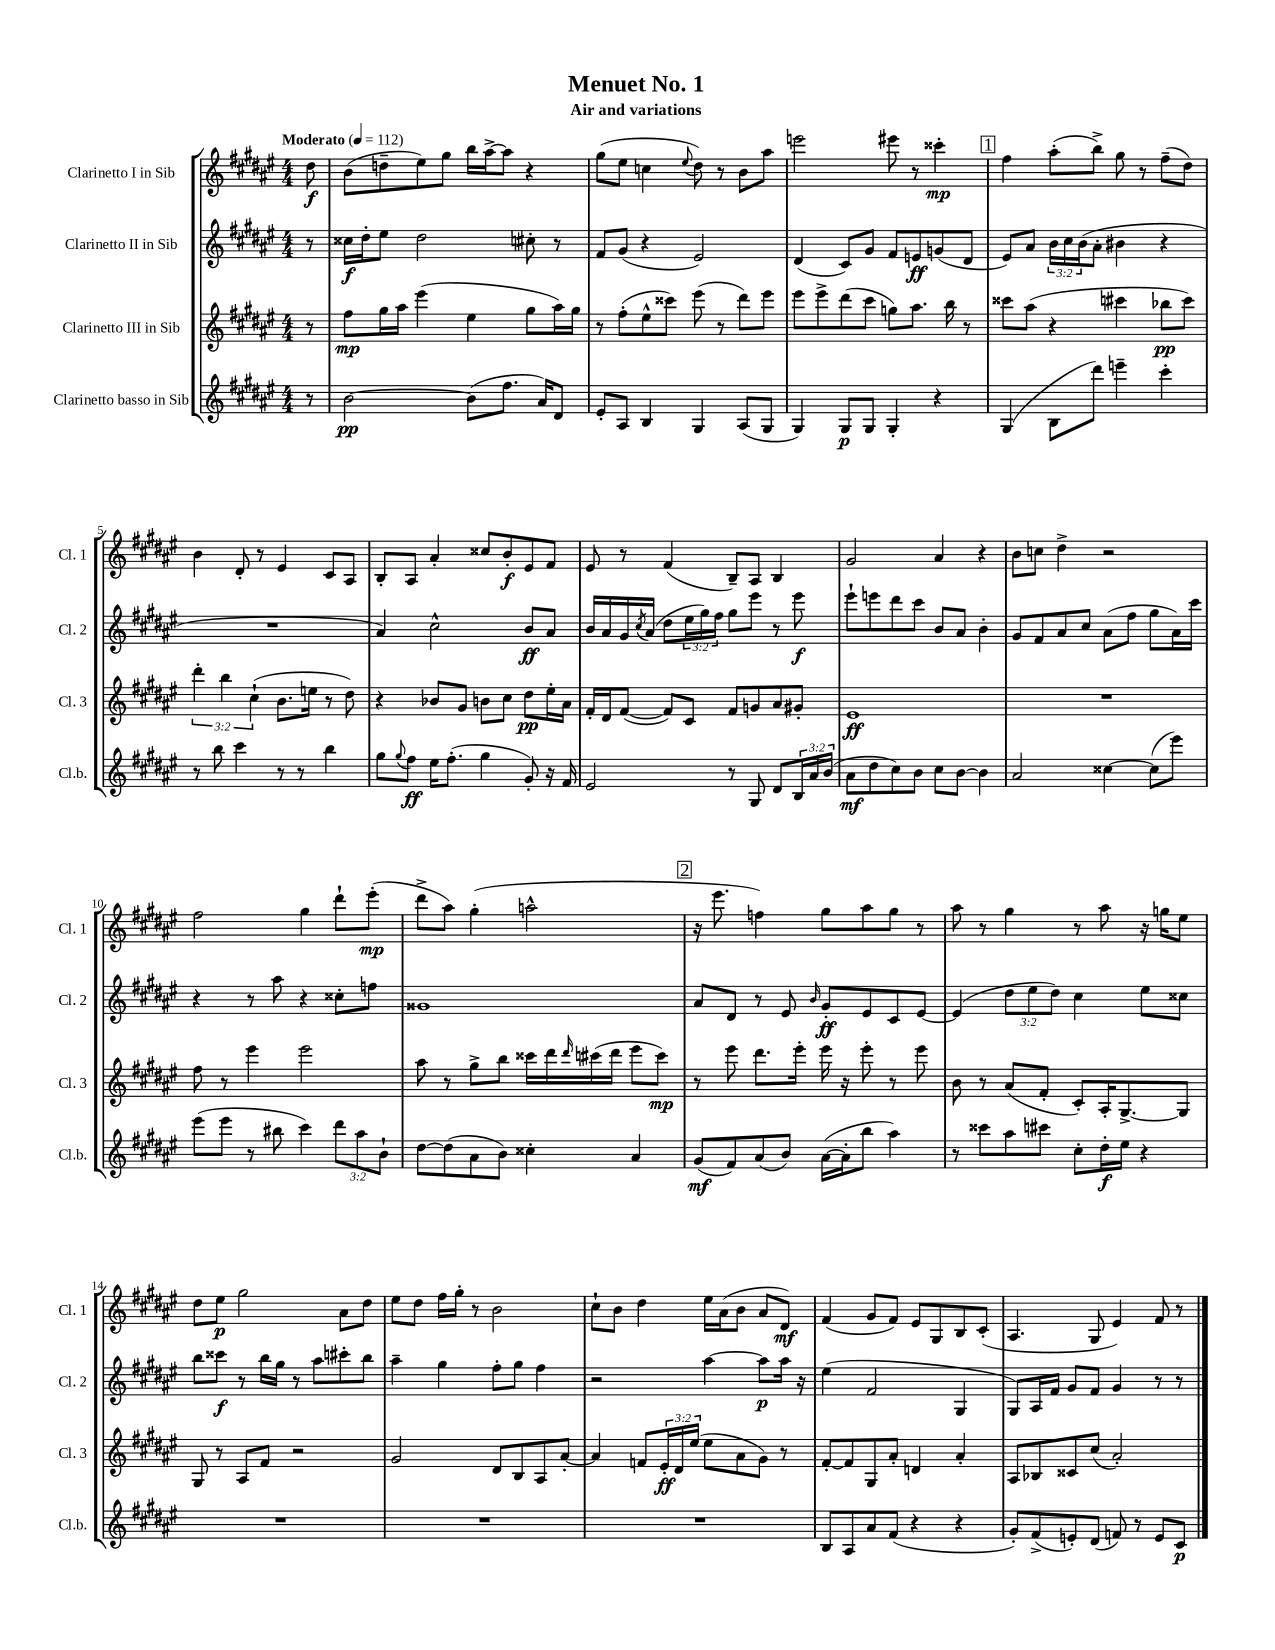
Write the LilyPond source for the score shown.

\header { title = "Menuet No. 1" subtitle = "Air and variations" }
<<
\new StaffGroup <<
\new Staff = "s0" \with { instrumentName = "Clarinetto I in Sib" shortInstrumentName = "Cl. 1" } {
    \clef treble \key fis \major \numericTimeSignature \time 4/4 \partial 8 \tempo "Moderato" 4 = 112
    dis''8\f |
    b'8( d''8-- eis''8) gis''8 b''16 ais''16~-> ais''8 r4 |
    gis''8( eis''8 c''4 \appoggiatura { eis''8 } dis''8) r8 b'8 ais''8 |
    e'''2 eis'''8 r8 cisis'''4-.\mp |
    \mark \markup { \box "1" } fis''4 ais''8-.( b''8->) gis''8 r8 fis''8--( dis''8) |
    b'4 dis'8-. r8 eis'4 cis'8 ais8 |
    b8-. ais8 ais'4-. cisis''8 b'8-.\f eis'8 fis'8 |
    eis'8 r8 fis'4( b8--) ais8 b4 |
    gis'2 ais'4 r4 |
    b'8 c''8 dis''4-> r2 |
    fis''2 gis''4 dis'''8-! eis'''8-.\mp( |
    dis'''8-> ais''8) gis''4-.( a''2-^ |
    \mark \markup { \box "2" } r16 eis'''8. f''4) gis''8 ais''8 gis''8 r8 |
    ais''8 r8 gis''4 r8 ais''8 r16 g''16 eis''8 |
    dis''8 eis''8\p gis''2 ais'8 dis''8 |
    eis''8 dis''8 fis''16 gis''16-. r8 b'2 |
    cis''8-! b'8 dis''4 eis''16 ais'16( b'8 ais'8 dis'8\mf) |
    fis'4( gis'8 fis'8) eis'8 gis8 b8 cis'8-.( |
    ais4. gis8 eis'4) fis'8 r8 \bar "|." |
}
\new Staff = "s1" \with { instrumentName = "Clarinetto II in Sib" shortInstrumentName = "Cl. 2" } {
    \clef treble \key fis \major \numericTimeSignature \time 4/4 \override Staff.TupletNumber.text = #tuplet-number::calc-fraction-text \partial 8
    r8 |
    cisis''16\f dis''16-. eis''8 dis''2 cis''8-. r8 |
    fis'8 gis'8( r4 eis'2) |
    dis'4( cis'8) gis'8 fis'8 e'8\ff g'8( dis'8 |
    \mark \markup { \box "1" } eis'8) ais'8 \tuplet 3/2 { b'16 cis''16 b'16( } ais'8-. bis'4 r4 |
    R1 |
    ais'4) cis''2-^ b'8\ff ais'8 |
    b'16 ais'16 gis'16 \acciaccatura { cis''8 } ais'16( dis''8 \tuplet 3/2 { eis''16 gis''16) fis''16 } gis''8 eis'''8 r8 eis'''8\f |
    eis'''8-! e'''8 dis'''8 cis'''8 b'8 ais'8 b'4-. |
    gis'8 fis'8 ais'8 cis''8 ais'8( fis''8 gis''8 ais'16) cis'''16 |
    r4 r8 ais''8 r4 cisis''8-. f''8 |
    gisis'1 |
    \mark \markup { \box "2" } ais'8 dis'8 r8 eis'8 \grace { b'16 } gis'8-.\ff eis'8 cis'8 eis'8~ |
    eis'4( \tuplet 3/2 { dis''8 eis''8 dis''8) } cis''4 eis''8 cisis''8 |
    b''8 cisis'''8\f r8 b''16 gis''16 r8 ais''8 cis'''8-. b''8 |
    ais''4-- gis''4 fis''8-. gis''8 fis''4 |
    r2 ais''4~ ais''8\p ais''16 r16 |
    eis''4( fis'2 gis4 |
    gis8) ais16 fis'16 gis'8 fis'8 gis'4 r8 r8 \bar "|." |
}
\new Staff = "s2" \with { instrumentName = "Clarinetto III in Sib" shortInstrumentName = "Cl. 3" } {
    \clef treble \key fis \major \numericTimeSignature \time 4/4 \override Staff.TupletNumber.text = #tuplet-number::calc-fraction-text \partial 8
    r8 |
    fis''8\mp gis''16 ais''16 eis'''4( eis''4 gis''8 ais''16) gis''16 |
    r8 fis''8-.( eis''8-^ cisis'''8) eis'''8( r8 dis'''8) eis'''8 |
    eis'''8 eis'''8-> dis'''8( cis'''8 g''8) ais''8. b''16 r8 |
    \mark \markup { \box "1" } cisis'''8 ais''8( r4 cis'''4 bes''8\pp cis'''8) |
    \tuplet 3/2 { dis'''4-. b''4 cis''4-!( } b'8. e''16 r8 dis''8) |
    r4 bes'8 gis'8 b'8 cis''8 dis''8\pp eis''16-. ais'16 |
    fis'16-. dis'16 fis'8~( fis'8) cis'8 fis'8 g'8 ais'8 gis'8-. |
    eis'1\ff |
    R1 |
    fis''8 r8 eis'''4 eis'''2 |
    ais''8 r8 gis''8-> b''8 cisis'''16 dis'''16 \grace { dis'''16 } cis'''16( dis'''16 eis'''8 cis'''8\mp) |
    \mark \markup { \box "2" } r8 eis'''8 dis'''8. eis'''16-. eis'''16 r16 eis'''8-. r8 eis'''8 |
    b'8 r8 ais'8( fis'8-. cis'8-.) ais16-. gis8.~-> gis8 |
    gis8 r8 ais8 fis'8 r2 |
    gis'2 dis'8 b8 ais8 ais'8~-. |
    ais'4 f'8 \tuplet 3/2 { eis'16-.\ff dis'16 eis''16( } eis''8 ais'8 gis'8) r8 |
    fis'8~-. fis'8 gis8 ais'8-. d'4 ais'4-. |
    ais8 bes8 cisis'8 cis''8( ais'2-.) \bar "|." |
}
\new Staff = "s3" \with { instrumentName = "Clarinetto basso in Sib" shortInstrumentName = "Cl.b." } {
    \clef treble \key fis \major \numericTimeSignature \time 4/4 \override Staff.TupletNumber.text = #tuplet-number::calc-fraction-text \partial 8
    r8 |
    b'2~\pp b'8( fis''8. ais'16) dis'8 |
    eis'8-. ais8 b4 gis4 ais8( gis8 |
    gis4) gis8\p gis8 gis4-. r4 |
    \mark \markup { \box "1" } gis4( b8 dis'''8) e'''4-- cis'''4-. |
    r8 b''8 cis'''4 r8 r8 b''4 |
    gis''8 \appoggiatura { gis''8 } fis''8\ff eis''16 fis''8.-.( gis''4 gis'8-.) r16 fis'16 |
    eis'2 r8 gis8 dis'8 \tuplet 3/2 { b16 ais'16 b'16( } |
    ais'8\mf dis''8 cis''8) b'8 cis''8 b'8~ b'4 |
    ais'2 cisis''4~ cisis''8( eis'''8) |
    eis'''8( eis'''8 r8 bis''8 cis'''4) \tuplet 3/2 { dis'''8 ais''8 b'8-! } |
    dis''8~ dis''8( ais'8 b'8) cisis''4-. ais'4 |
    \mark \markup { \box "2" } gis'8\mf( fis'8) ais'8( b'8) ais'16~( ais'16-. b''8 ais''4) |
    r8 cisis'''8 ais''8 cis'''8 cis''8-. dis''16-.\f eis''16 r4 |
    R1 |
    R1 |
    R1 |
    b8 ais8 ais'8 fis'8( r4 r4 |
    gis'8-.) fis'8->( e'8-.) dis'8( f'8) r8 e'8 cis'8\p \bar "|." |
}
>>
>>
